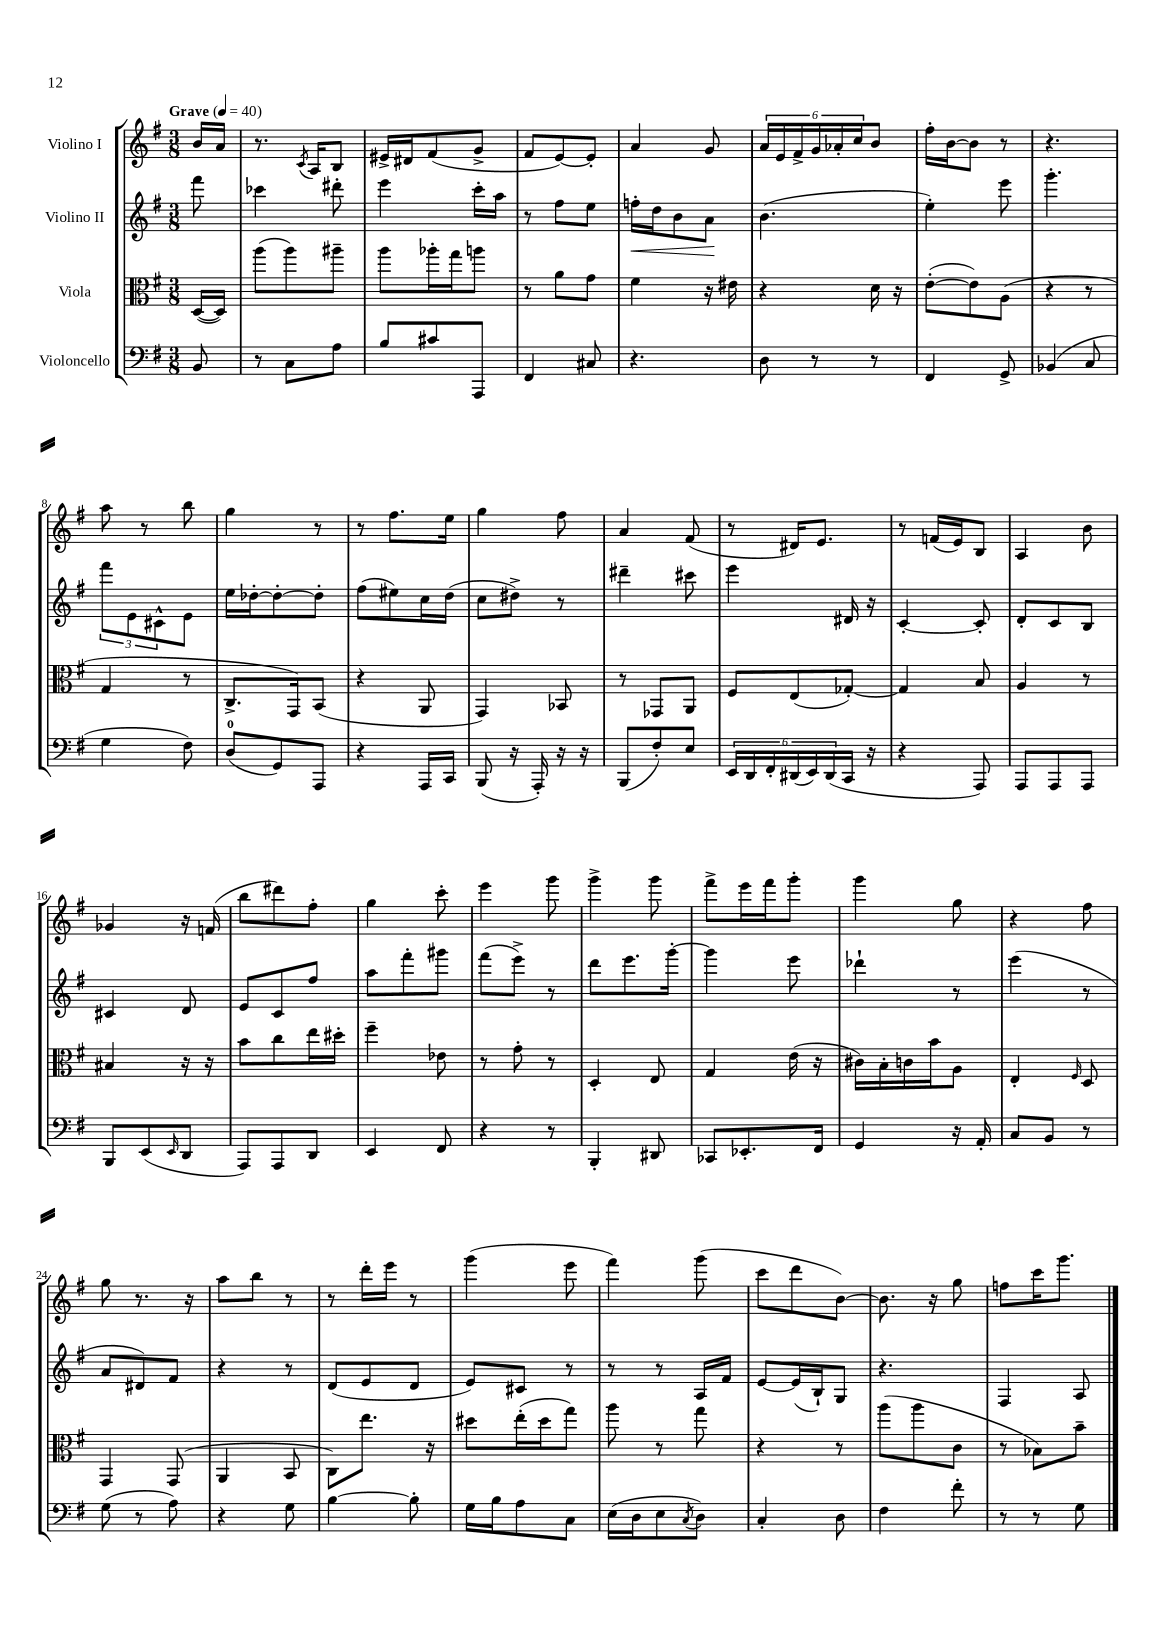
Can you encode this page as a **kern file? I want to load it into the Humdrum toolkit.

**kern	**kern	**kern	**kern
*staff4	*staff3	*staff2	*staff1
*clefF4	*clefC3	*clefG2	*clefG2
*k[f#]	*k[f#]	*k[f#]	*k[f#]
*M3/8	*M3/8	*M3/8	*M3/8
*MM40	*MM40	*MM40	*MM40
8BB	([16D	8fff#	16b
.	16D])	.	16a
=	=	=	=
8r	(8aa	4ccc-	8.r
8C	8aa)	.	.
.	.	.	8qc
.	.	.	16A
8A	8aa#~	8ddd#'	8B
=	=	=	=
8B	8aa	4eee	16e#^
.	.	.	16d#
8c#	16aa-'	.	(8f#
.	16gg	.	.
8AAA	8aa	16ccc'	8g^
.	.	16aa	.
=	=	=	=
4FF#	8r	8r	8f#
.	8a	8ff#	[8e)
8C#	8g	8ee	8e']
=	=	=	=
4.r	4f#	16ff'	4a
.	.	16dd	.
.	.	8b	.
.	16r	8a	8g
.	16e#	.	.
=	=	=	=
8D	4r	(4.b	24a
.	.	.	24e
.	.	.	24f#^
8r	.	.	24g
.	.	.	24a-'
.	.	.	24cc
8r	16d	.	8b
.	16r	.	.
=	=	=	=
4FF#	([8e'	4ee')	16ff#'
.	.	.	[16b
.	8e])	.	8b]
8GG^	(8A	8eee	8r
=	=	=	=
(4BB-	4r	4.ggg'	4.r
8C	8r	.	.
=	=	=	=
4G	4G	12fff#	8aa
.	.	12e	.
.	.	.	8r
.	.	12c#^^	.
8F#)	8r	8e	8bb
=	=	=	=
(8D	8.C^	16ee	4gg
.	.	[16dd-'	.
8GG)	.	8dd-'_	.
.	16GG)	.	.
8AAA	(8BB	8dd-']	8r
=	=	=	=
4r	4r	(8ff#	8r
.	.	8ee#)	8.ff#
16AAA	8AA	16cc	.
16CC	.	(16dd	16ee
=	=	=	=
(8BBB	4GG)	8cc	4gg
16r	.	8dd#^)	.
16AAA')	.	.	.
16r	8BB-	8r	8ff#
16r	.	.	.
=	=	=	=
(8BBB	8r	4ddd#~	4a
8F#')	8GG-	.	.
8E	8AA	8ccc#	(8f#
=	=	=	=
24EE	8F#	4eee	8r
24DD	.	.	.
24FF#'	.	.	.
(24DD#	(8E	.	16d#)
24EE)	.	.	.
.	.	.	8.e
(24DD#	.	.	.
16CC	[8G-')	16d#	.
16r	.	16r	.
=	=	=	=
4r	4G-]	[4c'	8r
.	.	.	(16f
.	.	.	16e)
8AAA)	8B	8c']	8B
=	=	=	=
8AAA	4A	8d'	4A
8AAA	.	8c	.
8AAA	8r	8B	8b
=	=	=	=
8BBB	4B#	4c#	4g-
(8EE	.	.	.
16qqEE	.	.	.
8DD	16r	8d	16r
.	16r	.	(16f
=	=	=	=
8AAA)	8b	8e	8bb
8AAA	8cc	8c	8ddd#)
8DD	16ee	8ff#	8ff#'
.	16dd#'	.	.
=	=	=	=
4EE	4ff#~	8aa	4gg
.	.	8fff#'	.
8FF#	8e-	8ggg#	8ccc'
=	=	=	=
4r	8r	(8fff#	4eee
.	8g'	8eee^)	.
8r	8r	8r	8ggg
=	=	=	=
4BBB'	4D'	8ddd	4ggg^
.	.	8.eee	.
8DD#	8E	.	8ggg
.	.	[16ggg'	.
=	=	=	=
8CC-	4G	4ggg]	8fff#^
8.EE-'	.	.	16eee
.	.	.	16fff#
.	(16e	8eee	8ggg'
16FF#	16r	.	.
=	=	=	=
4GG	16c#)	4ddd-`	4ggg
.	16B'	.	.
.	16c	.	.
.	16b	.	.
16r	8A	8r	8gg
16AA'	.	.	.
=	=	=	=
8C	4E'	(4eee	4r
8BB	.	.	.
.	16qqF#	.	.
8r	8D	8r	8ff#
=	=	=	=
(8G	4GG	8a	8gg
8r	.	8d#)	8.r
8A)	(8GG	8f#	.
.	.	.	16r
=	=	=	=
4r	4AA	4r	8aa
.	.	.	8bb
8G	8BB	8r	8r
=	=	=	=
[4B	8C)	(8d	8r
.	8.ee	8e	16ddd'
.	.	.	16eee
8B']	.	8d	8r
.	16r	.	.
=	=	=	=
16G	8dd#	8e)	(4ggg
16B	.	.	.
8A	(16ee'	8c#	.
.	16dd#	.	.
8C	8gg)	8r	8eee
=	=	=	=
(16E	8aa	8r	4fff#)
16D	.	.	.
8E	8r	8r	.
8qC	.	.	.
8D)	8gg	16A	(8ggg
.	.	16f#	.
=	=	=	=
4C'	4r	[8e	8ccc
.	.	(16e]	8ddd
.	.	16B`)	.
8D	8r	8G	[8b)
=	=	=	=
4F#	(8aa	4.r	8.b]
.	8aa	.	.
.	.	.	16r
8f#'	8c	.	8gg
=	=	=	=
8r	8r	4F#	8ff
8r	8B-)	.	16ccc
.	.	.	8.ggg
8G	8b~	8A	.
==	==	==	==
*-	*-	*-	*-
